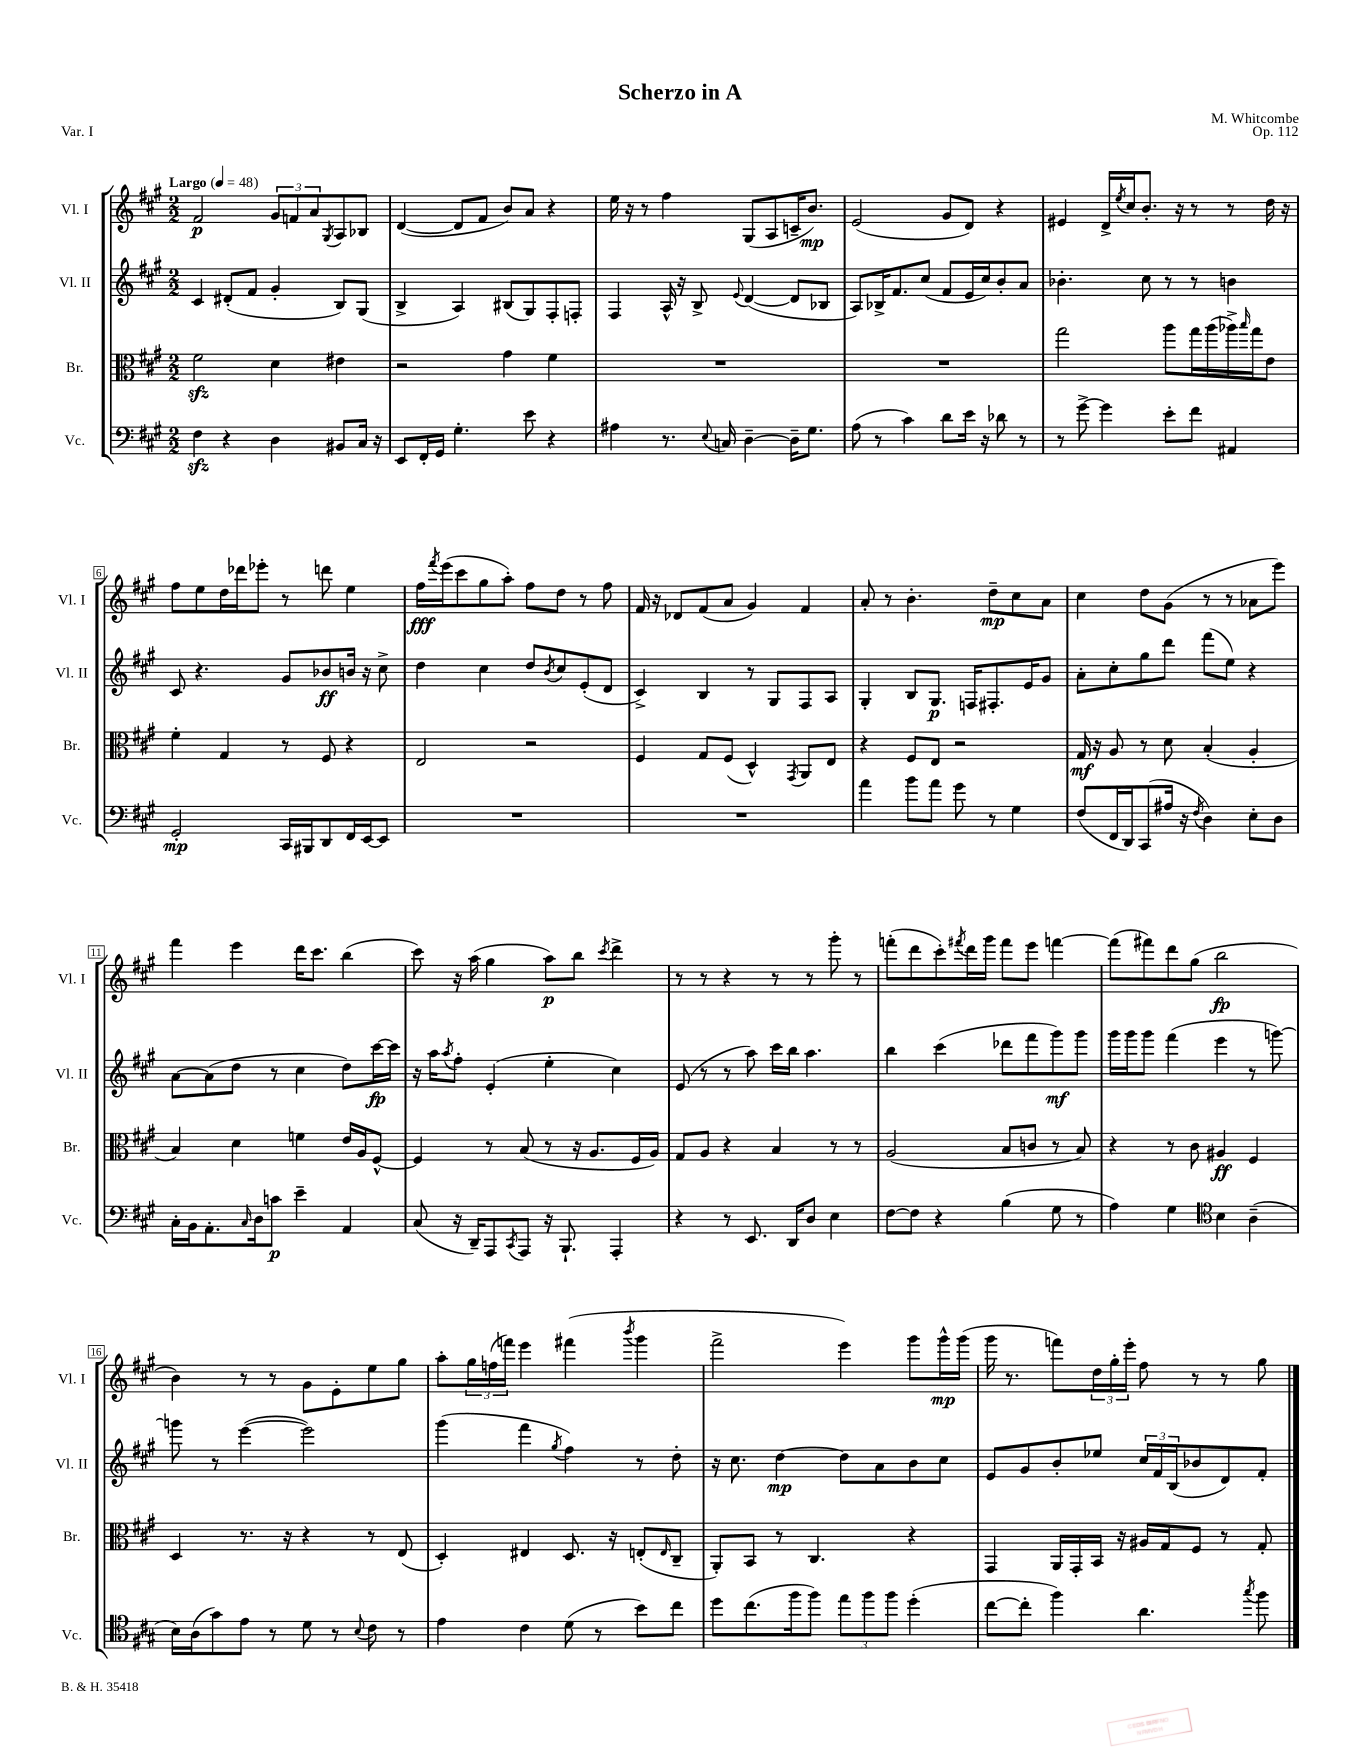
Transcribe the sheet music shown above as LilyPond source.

\header { title = "Scherzo in A" composer = "M. Whitcombe" opus = "Op. 112" piece = "Var. I" }
<<
\new StaffGroup <<
\new Staff = "s0" \with { instrumentName = "Vl. I" shortInstrumentName = "Vl. I" } {
    \clef treble \key a \major \numericTimeSignature \time 2/2 \tempo "Largo" 4 = 48
    fis'2\p \tuplet 3/2 { gis'8 f'8 a'8 } \acciaccatura { gis8 } a8 bes8 |
    d'4~( d'8 fis'8 b'8) a'8 r4 |
    e''16 r16 r8 fis''4 gis8( a8 c'16-- b'8.\mp) |
    e'2( gis'8 d'8) r4 |
    eis'4 d'16-> \acciaccatura { e''8 } cis''16 b'8.-. r16 r8 r8 d''16 r16 |
    fis''8 e''8 d''16 des'''16 ees'''8-. r8 d'''8 e''4 |
    fis''16\fff \acciaccatura { fis'''8 } e'''16( cis'''8 gis''8 a''8-.) fis''8 d''8 r8 fis''8 |
    fis'16 r16 des'8 fis'8( a'8 gis'4) fis'4 |
    a'8-. r8 b'4.-. d''8--\mp cis''8 a'8 |
    cis''4 d''8 gis'8( r8 r8 aes'8 e'''8) |
    fis'''4 e'''4 d'''16 cis'''8. b''4( |
    cis'''8) r16 a''16( gis''4 a''8\p) b''8 \acciaccatura { cis'''8 } d'''4-> |
    r8 r8 r4 r8 r8 gis'''8-. r8 |
    f'''8-.( d'''8 cis'''8-.) \acciaccatura { fis'''8 } d'''16 gis'''16 fis'''8 e'''8 f'''4~ |
    f'''8( fis'''8) d'''8 gis''8( b''2\fp |
    b'4) r8 r8 gis'8 e'8-. e''8 gis''8 |
    a''8-. \tuplet 3/2 { gis''16 f''16( f'''16) } e'''4 fis'''4( \acciaccatura { b'''8 } gis'''4 |
    fis'''2-> e'''4) gis'''8 gis'''16-^\mp gis'''16( |
    gis'''16 r8. f'''8) \tuplet 3/2 { d''16 gis''16-. e'''16-. } fis''8 r8 r8 gis''8 \bar "|." |
}
\new Staff = "s1" \with { instrumentName = "Vl. II" shortInstrumentName = "Vl. II" } {
    \clef treble \key a \major \numericTimeSignature \time 2/2
    cis'4 dis'8-.( fis'8 gis'4-. b8) gis8( |
    b4-> a4) bis8( gis8) fis8-. f8-. |
    fis4 a16-^ r16 b8-> \appoggiatura { e'8 } d'4~( d'8 bes8 |
    a8) bes16-> fis'8. cis''8( fis'8 e'16 cis''16) b'8-. a'8 |
    bes'4.-. cis''8 r8 r8 b'4 |
    cis'8 r4. gis'8 bes'8\ff b'16 r16 cis''8-> |
    d''4 cis''4 d''8 \acciaccatura { b'8 } cis''8 e'8-.( d'8 |
    cis'4->) b4 r8 gis8 fis8 a8 |
    gis4-. b8 gis8.\p f16 fis8.-. e'16 gis'8 |
    a'8-. cis''8-. gis''8 d'''8 fis'''8( e''8) r4 |
    a'8~ a'8( d''8 r8 cis''4 d''8) cis'''16~\fp cis'''16 |
    r16 a''16 \acciaccatura { a''8 } fis''8-. e'4-.( e''4-. cis''4) |
    e'8( r8 r8 a''8) cis'''16 b''16 a''4. |
    b''4 cis'''4( des'''8 fis'''8 gis'''8\mf) gis'''8 |
    gis'''16 gis'''16 gis'''8 fis'''4( e'''4 r8 g'''8~) |
    g'''8 r8 e'''4~( e'''2) |
    gis'''4( fis'''4 \acciaccatura { gis''8 } fis''4) r8 d''8-. |
    r16 cis''8. d''4~\mp d''8 a'8 b'8 cis''8 |
    e'8 gis'8 b'8-. ees''8 \tuplet 3/2 { cis''16 fis'16 b16( } bes'8 d'8) fis'8-. \bar "|." |
}
\new Staff = "s2" \with { instrumentName = "Br." shortInstrumentName = "Br." } {
    \clef alto \key a \major \numericTimeSignature \time 2/2
    fis'2\sfz d'4 eis'4 |
    r2 gis'4 fis'4 |
    R1 |
    R1 |
    gis''2 a''8 gis''16 a''16( aes''16->) \grace { b''16 } gis''16 e'8 |
    fis'4-. gis4 r8 fis8 r4 |
    e2 r2 |
    fis4 gis8 fis8( d4-^) \acciaccatura { gis,8 } a,8 e8 |
    r4 fis8 e8 r2 |
    gis16\mf r16 a8 r8 d'8 b4-.( a4-. |
    b4) d'4 f'4 e'16 a16 fis8~-^ |
    fis4 r8 b8( r8 r16 a8. fis16 a16) |
    gis8 a8 r4 b4 r8 r8 |
    a2( b8 c'8 r8 b8) |
    r4 r8 cis'8 ais4\ff fis4 |
    d4 r8. r16 r4 r8 e8( |
    d4-.) eis4 d8. r16 e8-.( \grace { e16 } cis8-- |
    a,8-.) b,8 r8 cis4. r4 |
    gis,4 a,16 gis,16-. b,16 r16 ais16 gis16 fis8 r8 gis8-. \bar "|." |
}
\new Staff = "s3" \with { instrumentName = "Vc." shortInstrumentName = "Vc." } {
    \clef bass \key a \major \numericTimeSignature \time 2/2
    fis4\sfz r4 d4 bis,8 cis16 r16 |
    e,8 fis,16-. gis,16 gis4.-. e'8 r4 |
    ais4 r8. \appoggiatura { e8 } c16 d4~-- d16-- gis8. |
    a8( r8 cis'4) d'8 e'16 r16 des'8 r8 |
    r8 gis'8~-> gis'4 e'8-. fis'8 ais,4 |
    gis,2-.\mp cis,16 bis,,16 d,8 fis,16 e,16~ e,8 |
    R1 |
    R1 |
    a'4 b'8 a'8 gis'8 r8 gis4 |
    fis8( fis,16 d,16) cis,8( ais16 r16 \acciaccatura { fis8 } d4) e8-. d8 |
    cis16-. b,16 a,8.-. \grace { cis16 } d16 c'8\p e'4-- a,4 |
    cis8( r16 d,16--) a,,8 \acciaccatura { cis,8 } a,,8 r16 b,,8.-! a,,4-. |
    r4 r8 e,8. d,16 d8 e4 |
    fis8~ fis8 r4 b4( gis8 r8 |
    a4) gis4 \clef tenor b4 a4--( |
    b16) a16( gis'8) e'8 r8 d'8 r8 \appoggiatura { b8 } cis'8 r8 |
    e'4 cis'4 d'8( r8 b'8) cis''8 |
    d''8 cis''8.( fis''16 fis''8) \tuplet 3/2 { e''8 fis''8 fis''8 } d''4-.( |
    cis''8~ cis''8-. fis''4) a'4. \acciaccatura { gis''8 } fis''8 \bar "|." |
}
>>
>>
\layout { \context { \Score \override BarNumber.stencil = #(make-stencil-boxer 0.1 0.3 ly:text-interface::print) } }
